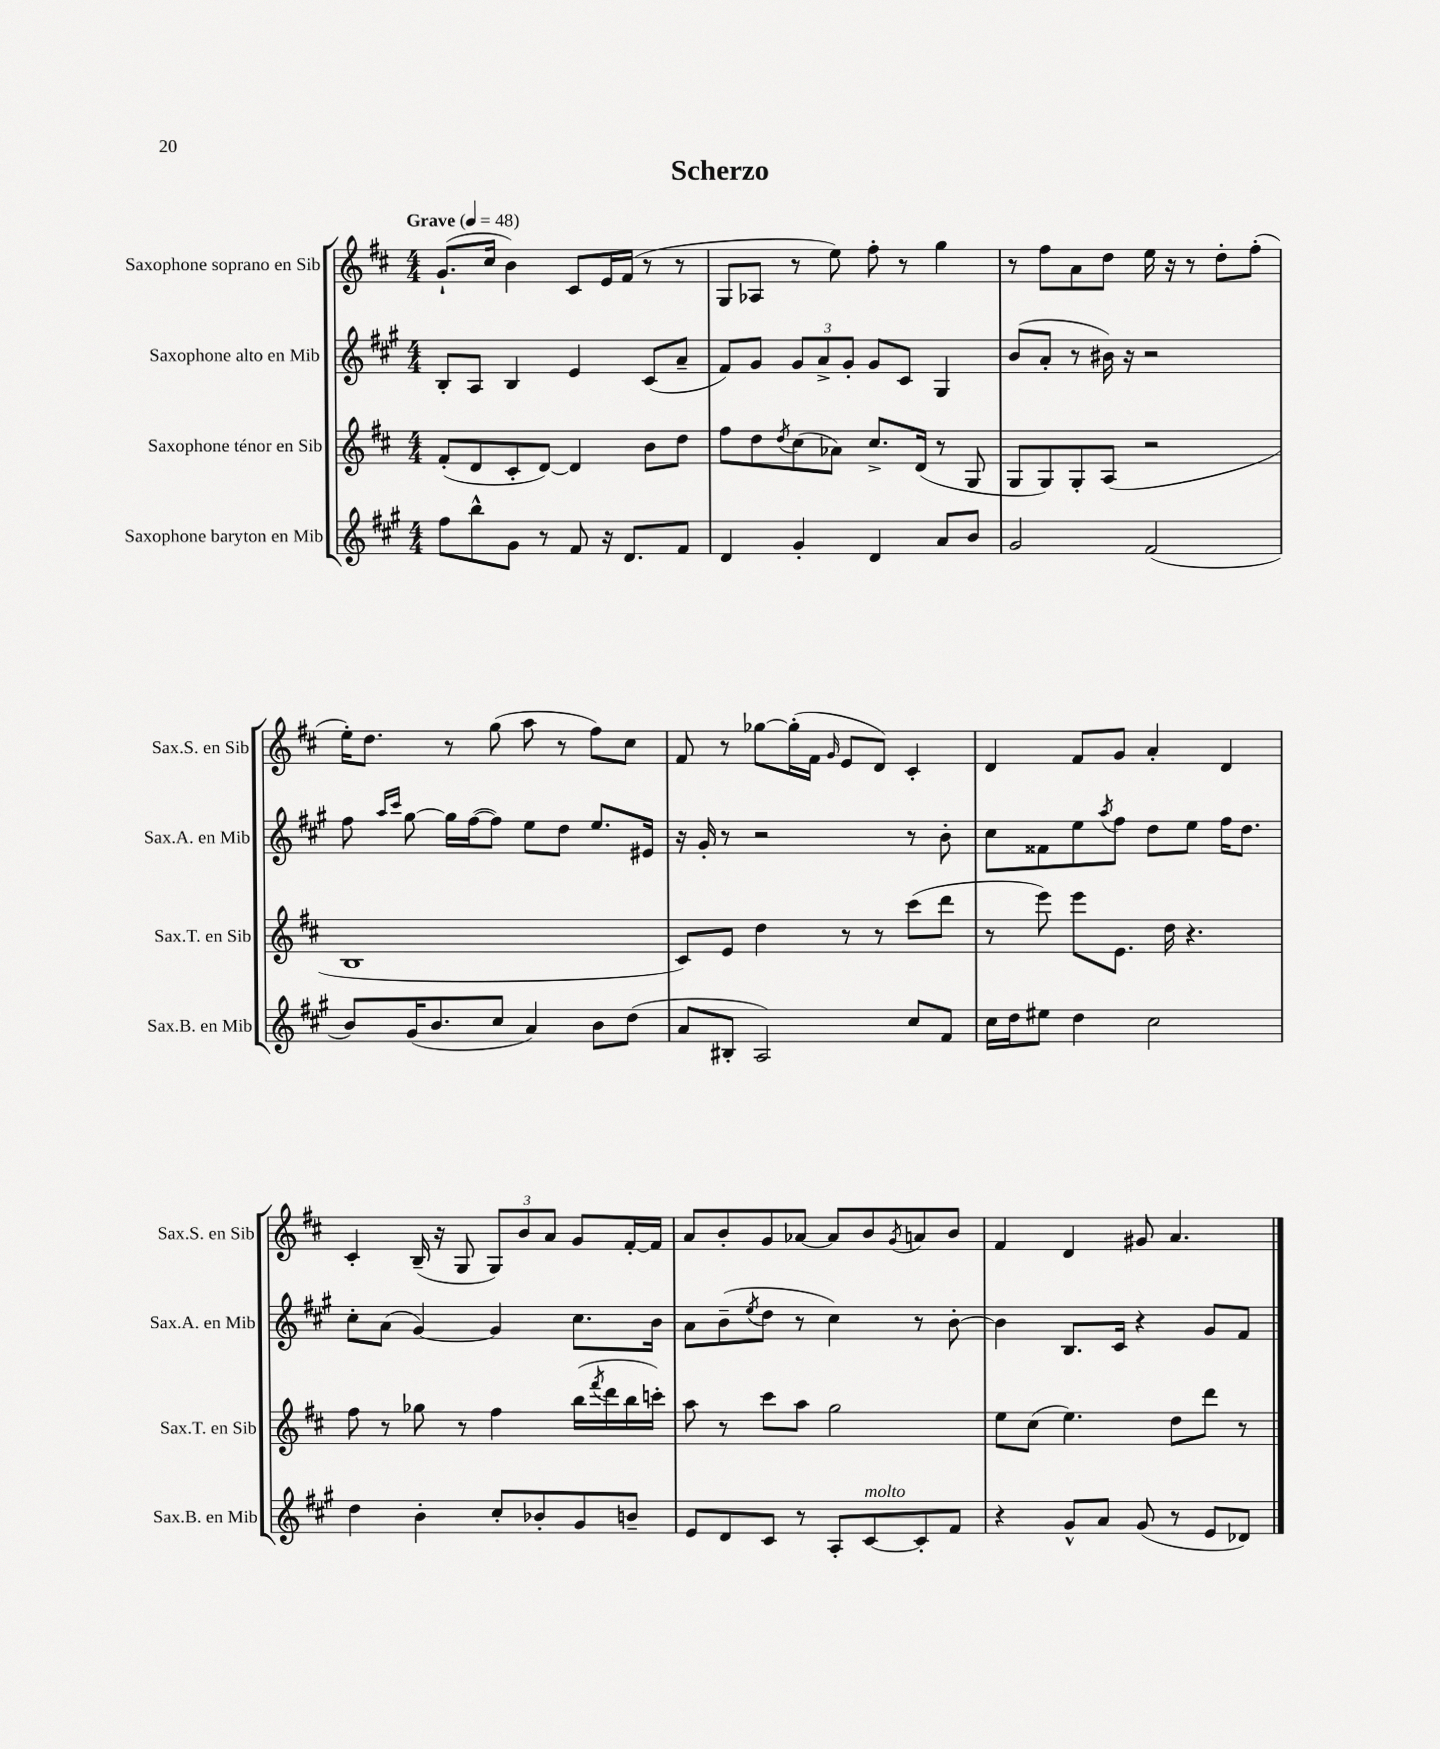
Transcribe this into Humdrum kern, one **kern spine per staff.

**kern	**kern	**kern	**kern
*part4	*part3	*part2	*part1
*staff4	*staff3	*staff2	*staff1
*I"Saxophone baryton en Mib	*I"Saxophone ténor en Sib	*I"Saxophone alto en Mib	*I"Saxophone soprano en Sib
*I'Sax.B. en Mib	*I'Sax.T. en Sib	*I'Sax.A. en Mib	*I'Sax.S. en Sib
*clefG2	*clefG2	*clefG2	*clefG2
*k[f#c#g#]	*k[f#c#]	*k[f#c#g#]	*k[f#c#]
*M4/4	*M4/4	*M4/4	*M4/4
*MM48	*MM48	*MM48	*MM48
=1	=1	=1	=1
!	!	!	!LO:TX:a:B:t=Grave
8ff#\L	(8f#'/L	8B'/L	(8.g`/L
8bb^^\	8d/	8A/J	.
.	.	.	16cc#/Jk
8g#\J	8c#'/	4B/	4b\)
8r	[8d/J)	.	.
8f#/	4d/]	4e/	8c#/L
16r	.	.	16e/L
8.d/L	.	.	(16f#/JJ
.	8b\L	(8c#/L	8r
8f#/J	8dd\J	8a~/J	8r
=2	=2	=2	=2
4d/	8ff#\L	8f#/L)	8G/L
.	8dd\	8g#/J	8A-X/J
.	8qdd/	.	.
4g#'/	(8cc#\	12g#/L	8r
.	.	12a^/	.
.	8a-X\J)	.	8ee\)
.	.	12g#'/J	.
4d/	8.cc#^/L	8g#/L	8ff#'\
.	.	8c#/J	8r
.	(16d/Jk	.	.
8a/L	8r	4G#/	4gg\
8b/J	8G/	.	.
=3	=3	=3	=3
2g#/	8G/L	(8b/L	8r
.	8G/)	8a'/J	8ff#\L
.	8G'/	8r	8a\
.	(8A/J	16b#X\)	8dd\J
.	.	16r	.
(2f#/	2r	2r	16ee\
.	.	.	16r
.	.	.	8r
.	.	.	8dd'\L
.	.	.	(8ff#'\J
!!LO:LB:g=z
=4	=4	=4	=4
8b/L)	1B	8ff#\	16ee'\KL)
.	.	.	8.dd\J
.	.	16qqaa/LL	.
.	.	16qqccc#/JJ	.
(16g#/K	.	[8gg#\	.
8.b/	.	.	.
.	.	16gg#\LL]	8r
.	.	([16ff#\J	.
8cc#/J	.	8ff#\J])	(8gg\
4a/)	.	8ee\L	8aa\
.	.	8dd\J	8r
8b\L	.	8.ee/L	8ff#\L)
(8dd\J	.	.	8cc#\J
.	.	16e#X/Jk	.
=5	=5	=5	=5
8a/L	8c#/L)	16r	8f#/
.	.	16g#'/	.
8B#X'/J	8e/J	8r	8r
2A/)	4dd\	2r	[8gg-X\L
.	.	.	(16gg-'\L]
.	.	.	16f#\JJ
.	.	.	16qqg/
.	8r	.	8e/L
.	8r	.	8d/J)
8cc#/L	(8ccc#\L	8r	4c#'/
8f#/J	8ddd\J	8b'\	.
=6	=6	=6	=6
16cc#\LL	8r	8cc#\L	4d/
16dd\J	.	.	.
8ee#X\J	8eee\)	8f##X\	.
4dd\	8eee\L	8ee\	8f#/L
.	.	8qaa/	.
.	8.e\J	8ff#\J	8g/J
2cc#\	.	8dd\L	4a'/
.	16dd\	.	.
.	4.r	8ee\J	.
.	.	16ff#\KL	4d/
.	.	8.dd\J	.
!!LO:LB:g=z
=7	=7	=7	=7
4dd\	8ff#\	8cc#'\L	4c#'/
.	8r	(8a\J	.
4b'\	8gg-X\	[4g#/)	(16B~/
.	.	.	16r
.	8r	.	8G/
8cc#'/L	4ff#\	4g#/]	12G/L)
.	.	.	12b/
8b-X'/	.	.	.
.	.	.	12a/J
8g#/	(16bb\LL	8.cc#\L	8g/L
.	8qfff#/	.	.
.	16ddd\	.	.
8bn~/J	16bb\	.	[16f#'/L
.	16cccn'\JJ)	16b\Jk	16f#/JJ]
=8	=8	=8	=8
8e/L	8aa\	8a\L	8a/L
8d/	8r	(8b~\	8b'/
.	.	8qee/	.
8c#/J	8ccc#\L	8dd\J	8g/
8r	8aa\J	8r	[8a-X/J
8A'/L	2gg\	4cc#\)	8a-/L]
!LO:TX:a:i:t=molto	!	!	!
[8c#/	.	.	8b/
.	.	.	8qg/
8c#'/]	.	8r	8an/
8f#/J	.	[8b'\	8b/J
=9	=9	=9	=9
4r	8ee\L	4b\]	4f#/
.	(8cc#\J	.	.
8g#^^/L	4.ee\)	8.B/L	4d/
8a/J	.	.	.
.	.	16c#/Jk	.
(8g#/	.	4r	8g#X/
8r	8dd\L	.	4.a/
8e/L	8ddd\J	8g#/L	.
8d-X/J)	8r	8f#/J	.
==	==	==	==
*-	*-	*-	*-
